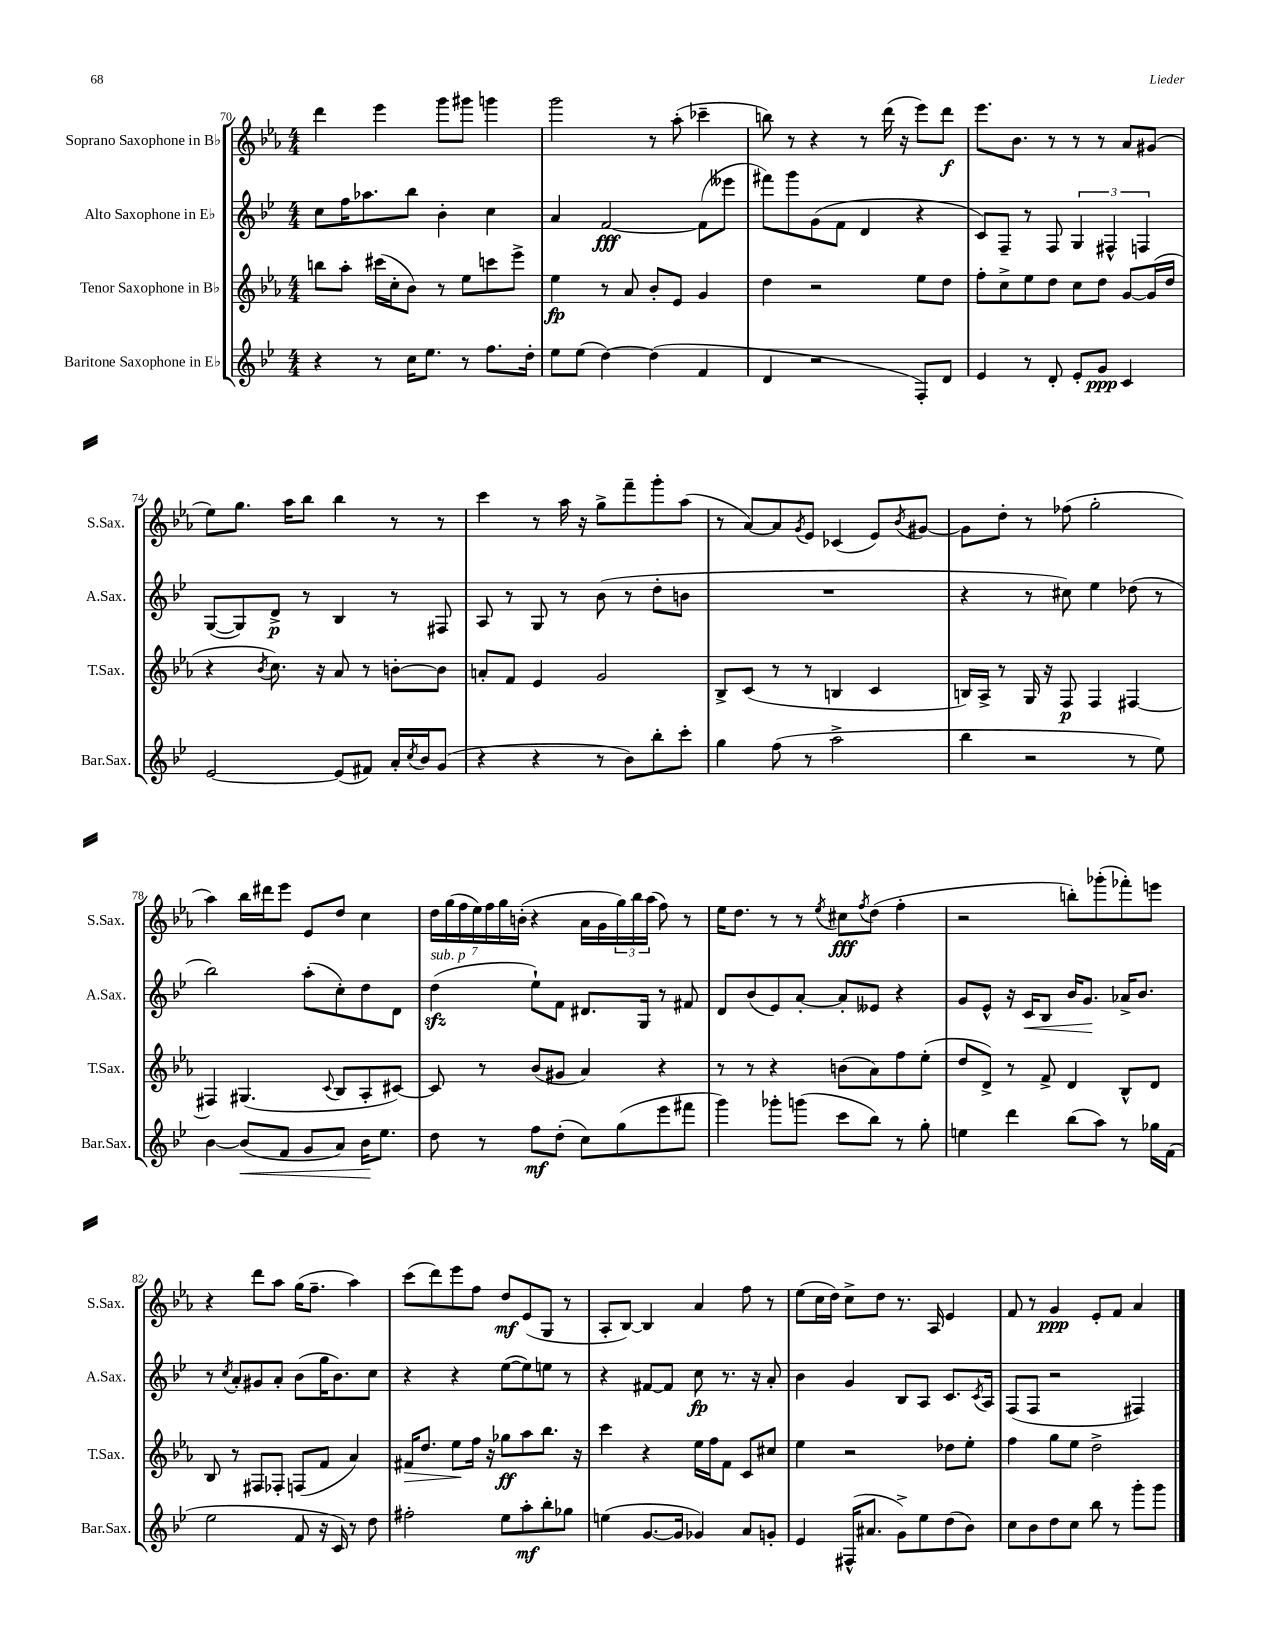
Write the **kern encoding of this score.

**kern	**kern	**kern	**kern
*staff4	*staff3	*staff2	*staff1
*clefG2	*clefG2	*clefG2	*clefG2
*k[b-e-]	*k[b-e-a-]	*k[b-e-]	*k[b-e-a-]
*M4/4	*M4/4	*M4/4	*M4/4
4r	8bb	8cc	4ddd
.	8aa-'	16ff	.
.	.	8.aa-	.
8r	(16ccc#	.	4eee-
.	16cc'	.	.
16cc	8b-)	8bb-	.
8.ee-	.	.	.
.	8r	4b-'	8ggg
8r	8ee-	.	8ggg#
8.ff	8ccc	4cc	4ggg
.	8eee-^	.	.
16dd'	.	.	.
=	=	=	=
8ee-	4ee-	4a	2ggg
(8ee-	.	.	.
[4dd)	8r	[2f	.
.	8a-	.	.
(4dd]	8b-'	.	8r
.	8e-	.	(8aa-'
4f	4g	(8f]	4ccc-~
.	.	8eee--	.
=	=	=	=
4d	4dd	8fff#)	8bb)
.	.	8ggg	8r
2r	2r	(8g	4r
.	.	8f	.
.	.	4d	8r
.	.	.	(16ddd
.	.	.	16r
8F')	8ee-	4r	8eee-)
8d	8dd	.	8ddd
=	=	=	=
4e-	8ff'	8c)	8.eee-
.	8cc^	8F~	.
.	.	.	8.b-
8r	8ee-	8r	.
8d'	8dd	8F	8r
8e-'	8cc	6G	8r
8g	8dd	.	8r
.	.	6F#^^	.
4c	[8g	.	8a-
.	.	6F	.
.	(16g]	.	(8g#
.	16dd	.	.
=	=	=	=
[2e-	4r	([8G	8ee-)
.	.	8G])	8.gg
.	8qb-	.	.
.	8.cc)	8d^	.
.	.	.	16aa-
.	.	8r	8bb-
.	16r	.	.
(8e-]	8a-	4B-	4bb-
8f#)	8r	.	.
16a'	[8b'	8r	8r
8qcc	.	.	.
16b-	.	.	.
(8g	8b]	8F#	8r
=	=	=	=
4r	8a'	8A	4ccc
.	8f	8r	.
4r	4e-	8G	8r
.	.	8r	16aa-
.	.	.	16r
8r	2g	(8b-	8gg^
8b-)	.	8r	8fff~
8bb-'	.	8dd'	8ggg'
8ccc'	.	8b	(8aa-
=	=	=	=
4gg	8B-^	1r	8r
.	(8c	.	[8a-)
(8ff	8r	.	8a-]
.	.	.	8qg
8r	8r	.	8e-
2aa^	4B	.	(4c-
.	4c	.	8e-)
.	.	.	8qb-
.	.	.	[8g#
=	=	=	=
4bb-	16B)	4r	8g#]
.	16A-^	.	.
.	8r	.	8dd'
2r	16G	8r	8r
.	16r	.	.
.	8F	8cc#)	(8ff-
.	4F	4ee-	2gg'
8r	[4F#	(8dd-	.
8ee-)	.	8r	.
=	=	=	=
[4b-	4F#]	2bb-)	4aa-)
(8b-]	(4.G#	.	16bb-
.	.	.	16ddd#
8f	.	.	8eee-
8g	.	(8aa'	8e-
.	8qqc	.	.
8a)	8B-	8cc')	8dd
16b-	8A-'	8dd	4cc
8.ee-	.	.	.
.	[8c#)	8d	.
=	=	=	=
8dd	8c#]	(4dd	28dd
.	.	.	(28gg
.	.	.	28ff
.	.	.	28ee-)
8r	8r	.	.
.	.	.	28ff
.	.	.	28gg
.	.	.	(28b'
8ff	(8b-	8ee-`)	4r
(8dd'	8g#	8f	.
8cc)	4a-)	8.d#	16a-
.	.	.	16g
(8gg	.	.	24gg)
.	.	.	24bb-
.	.	16G	.
.	.	.	(24aa-
8eee-	4r	8r	8ff)
8fff#	.	8f#	8r
=	=	=	=
4ggg)	8r	8d	16ee-
.	.	.	8.dd
.	8r	(8b-	.
8ggg-'	4r	8e-)	8r
(8ggg	.	[8a'	8r
.	.	.	8qee-
8ccc	(8b	8a']	8cc#
.	.	.	8qff
8bb-)	8a-)	8e--	(8dd
8r	8ff	4r	4ff'
8gg'	(8ee-'	.	.
=	=	=	=
4ee	8dd	8g	2r
.	8d^)	8e-^^	.
4ddd	8r	16r	.
.	.	16c	.
.	8f^	8B-	.
(8bb-	4d	16b-	8bb')
.	.	8.g	.
8aa)	.	.	(8ggg-'
8r	8B-^^	16a-^	8fff-')
.	.	8.b-	.
16gg-	8d	.	8eee
(16f	.	.	.
=	=	=	=
2ee-	8B-	8r	4r
.	.	8qcc	.
.	8r	8a'	.
.	8F#	8g#	8ddd
.	8F-'	8a'	8aa-
8f	(8F	(8b-	(16gg
.	.	.	8.ff~
16r	8f	16gg	.
16c)	.	8.b-)	.
8r	4a-)	.	4aa-)
8dd	.	8cc	.
=	=	=	=
2ff#'	16f#	4r	(8ccc
.	8.dd	.	.
.	.	.	8ddd)
.	8ee-	4r	8eee-
.	16ff	.	8ff
.	16r	.	.
8ee-	8gg-	([8ee-	8dd
8aa'	8aa-	8ee-])	(8e-
8bb-'	8.bb-	8ee	8G
8gg-	.	8r	8r
.	16r	.	.
=	=	=	=
(4ee	4ccc	4r	8A-'
.	.	.	[8B-)
[8.g	4r	[8f#	4B-]
.	.	8f#]	.
16g]	.	.	.
4g-)	16ee-	8cc	4a-
.	16ff	.	.
.	8f	8.r	.
8a	8c	.	8ff
.	.	16r	.
8g'	8cc#	8a'	8r
=	=	=	=
4e-	4ee-	4b-	(8ee-
.	.	.	16cc
.	.	.	16dd)
(16F#^^	2r	4g	8cc^
8.a#	.	.	.
.	.	.	8dd
8g^)	.	8B-	8.r
8ee-	.	8A	.
.	.	.	16A-
(8dd	8dd-	8.c	4e-
8b-)	8ee-'	.	.
.	.	8qc	.
.	.	16A	.
=	=	=	=
8cc	4ff	(8F	8f
8b-	.	8F	8r
8dd	8gg	2r	4g
8cc	8ee-	.	.
8bb-	2dd^	.	8e-'
8r	.	.	8f
8ggg'	.	4F#)	4a-
8ggg	.	.	.
==	==	==	==
*-	*-	*-	*-
